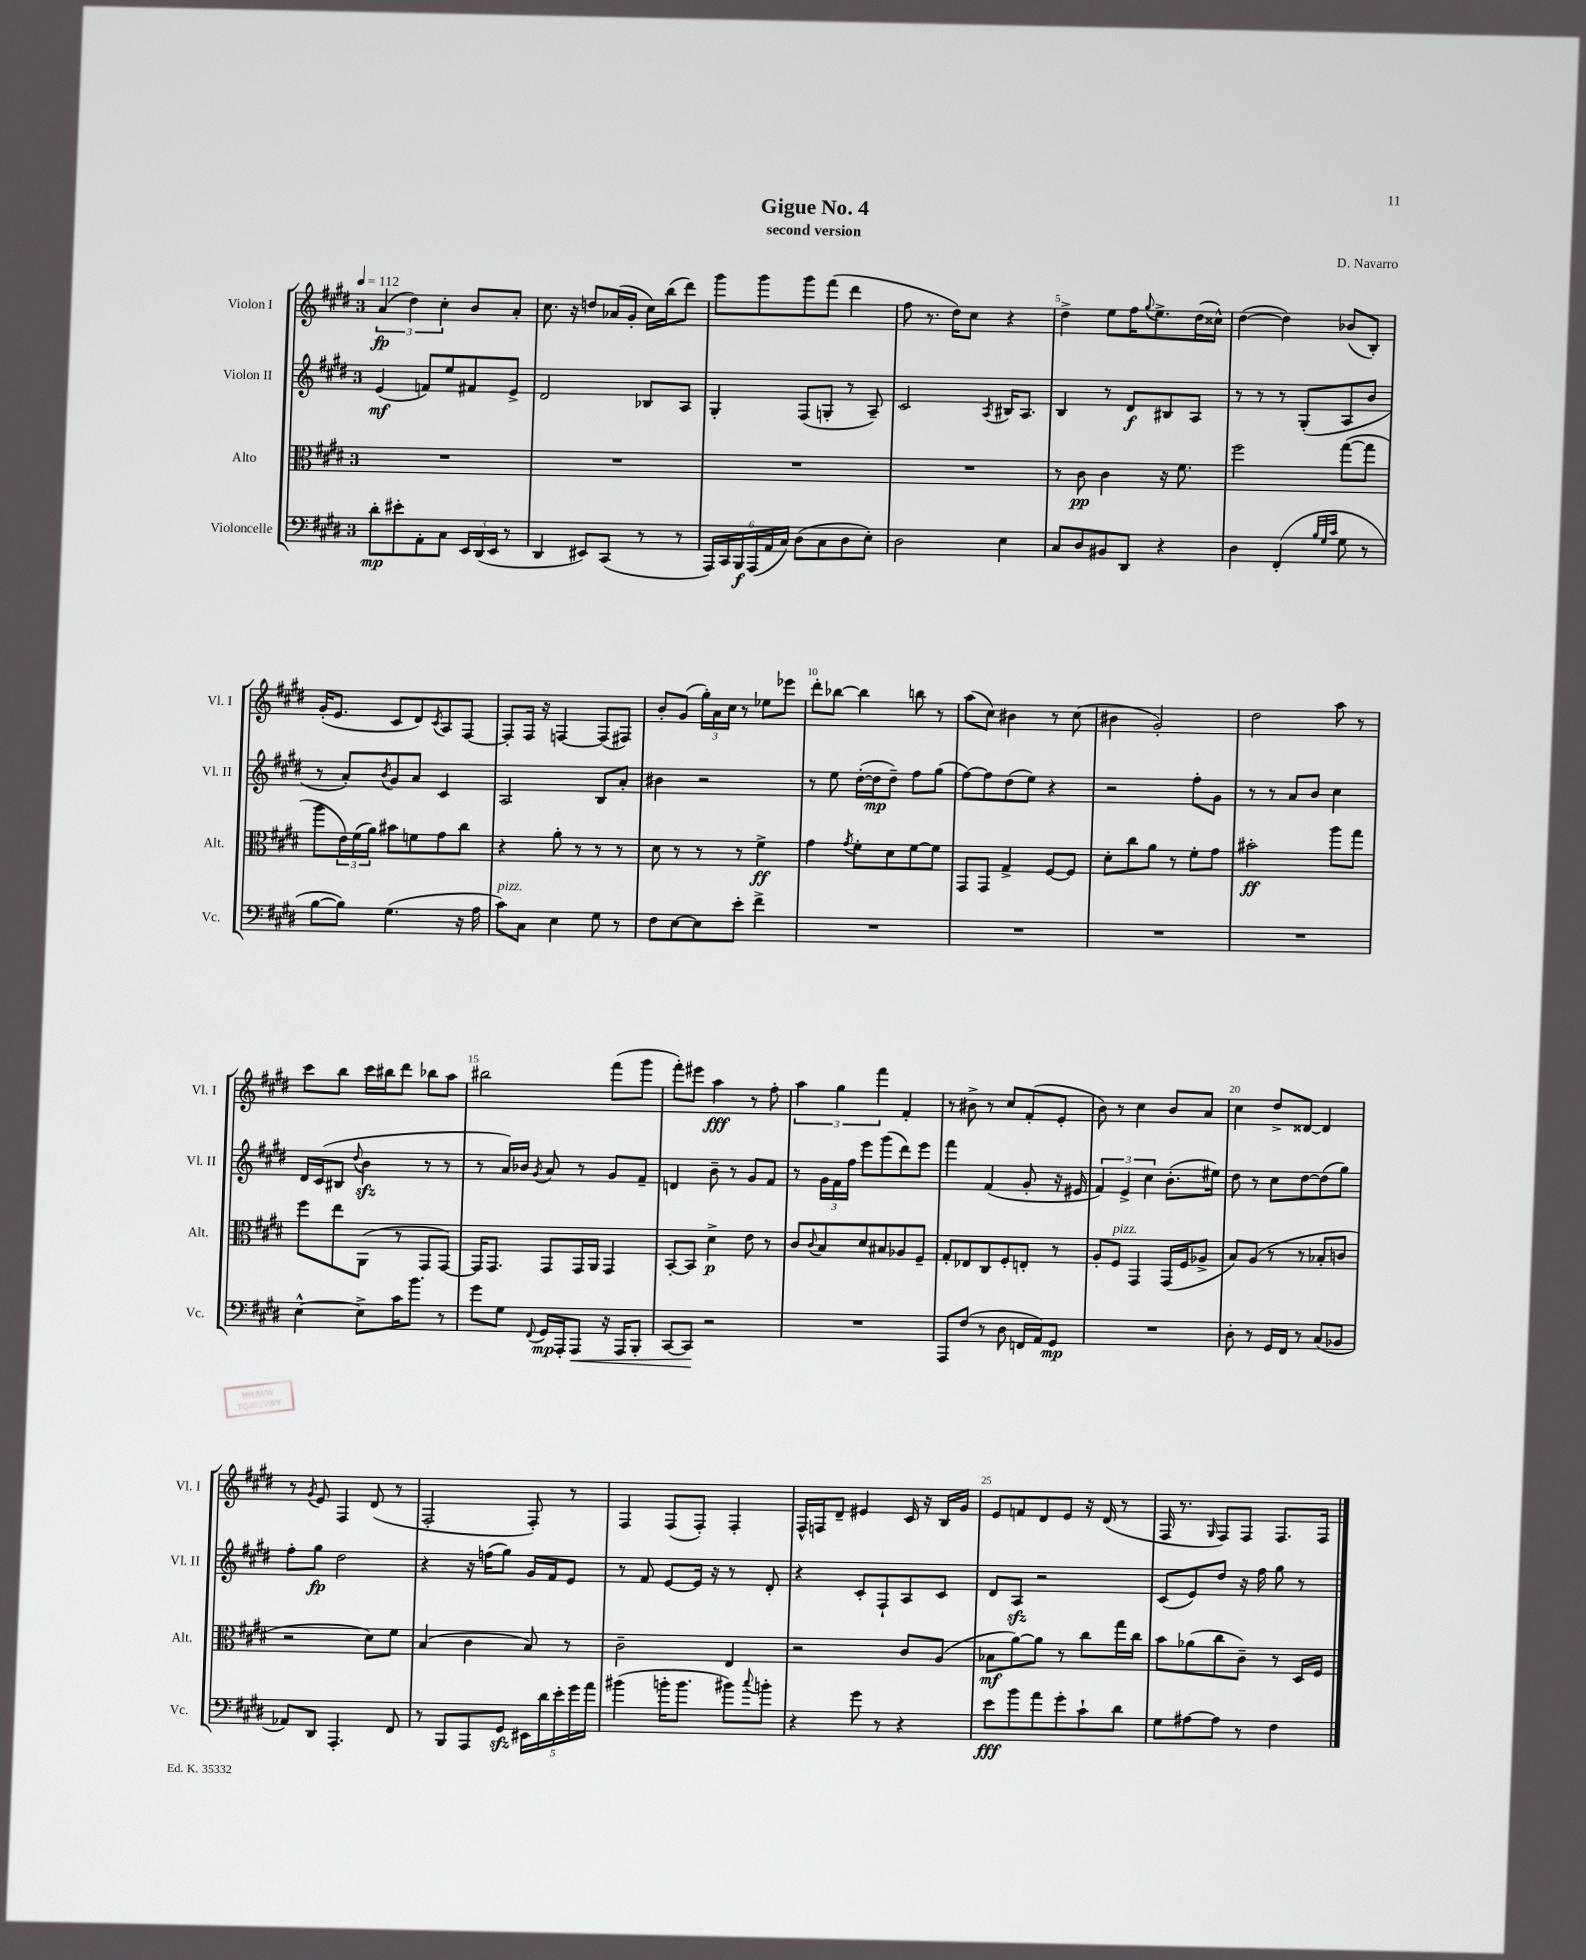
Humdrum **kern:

**kern	**kern	**kern	**kern
*staff4	*staff3	*staff2	*staff1
*clefF4	*clefC3	*clefG2	*clefG2
*k[f#c#g#d#]	*k[f#c#g#d#]	*k[f#c#g#d#]	*k[f#c#g#d#]
*M3/4	*M3/4	*M3/4	*M3/4
*MM112	*MM112	*MM112	*MM112
8d#'	2.r	(4e	(6a
8e#'	.	.	.
.	.	.	6dd#)
8AA'	.	8f)	.
.	.	.	6cc#'
8C#	.	8ee	.
24EE	.	8f#	8b
(24DD#	.	.	.
24EE	.	.	.
8r	.	8e^	8a'
=	=	=	=
4DD#	2.r	2d#	8.cc#
.	.	.	16r
8EE#)	.	.	8dd
(8CC#	.	.	(16a-
.	.	.	16g#'
8r	.	8B-	16cc#)
.	.	.	(16bb
8r	.	8A	8ddd#)
=	=	=	=
24AAA)	2.r	4G#'	8ggg#
24CC#	.	.	.
24BBB	.	.	.
(24AAA	.	.	8ggg#
24AA	.	.	.
24C#)	.	.	.
(8D#	.	(8F#	8ggg#
8C#	.	8G'	(8fff#
8D#	.	8r	4ddd#
8E')	.	8A~)	.
=	=	=	=
2D#	2.r	2c#	8ff#
.	.	.	8.r
.	.	.	16dd#)
.	.	.	8cc#
.	.	8qA	.
4E	.	16B#	4r
.	.	8.A	.
=	=	=	=
8C#	8r	4B	4dd#^
8D#	8c#	.	.
8BB#	4c#	8r	8ee
8DD#	.	8d#	16ff#
.	.	.	8qqgg#
.	.	.	8.ee^
4r	16r	8B#	.
.	8.f#	.	.
.	.	8A	(16dd#
.	.	.	16cc##^^)
=	=	=	=
4D#	2ff#	8r	([4dd#
.	.	8r	.
(4FF#'	.	8r	4dd#])
.	.	(8G#'	.
32qqB	.	.	.
32qqG#	.	.	.
32qqc#	.	.	.
8G#	([8gg#	8A	(8b-
8r	8gg#]	8b	8B')
=	=	=	=
[8B	8aa	8r	(16g#'
.	.	.	8.e
8B])	24e)	8a')	.
.	(24f#	.	.
.	24a)	.	.
.	.	8qb	.
(4.G#	8b#	8g#	8c#
.	8f	8a	8d#)
.	.	.	8qc#
.	8g#	4c#	8A
16r	8cc#	.	[8F#
16A	.	.	.
=	=	=	=
8c#)	4r	2A	8F#']
8C#	.	.	16F#
.	.	.	16r
4E	8a'	.	[4F
.	8r	.	.
8G#	8r	8B	(8F]
8r	8r	8a'	8F#)
=	=	=	=
8F#	8d#	4b#	8b'
[8E	8r	.	(8g#
8E]	8r	2r	24gg#')
.	.	.	24a
.	.	.	24cc#
8e'	8r	.	8r
4f#^	4f#^	.	8ee-
.	.	.	8eee-
=	=	=	=
2.r	4g#	8r	8ddd#'
.	.	8ee	[8bb-
.	8qg#	.	.
.	8f#'	([16dd#'	4bb-]
.	.	16dd#]	.
.	8d#	8dd#~)	.
.	[8f#	8ff#	8bb
.	8f#]	(8gg#	8r
=	=	=	=
2.r	8GG#	[8ff#)	(8aa
.	8GG#	8ff#]	8cc#)
.	4G#^	(8dd#	4b#
.	.	8ee)	.
.	[8F#	4r	8r
.	8F#]	.	(8cc#
=	=	=	=
2.r	8d#'	2r	4b#
.	8cc#	.	.
.	8a	.	2g#')
.	8r	.	.
.	8f#'	8ff#'	.
.	8g#	8g#	.
=	=	=	=
2.r	2b#'	8r	2dd#
.	.	8r	.
.	.	8a	.
.	.	8b	.
.	8aa	4cc#	8aa
.	8gg#	.	8r
=	=	=	=
[4E^^	8ff#	16d#	8ccc#
.	.	(16c#	.
.	8ee	8B#	8bb
.	.	8qqdd#	.
8E^]	(8AA	4b	16ccc#
.	.	.	16bb#
16c#	8r	.	8ddd#
8.b	.	.	.
.	8GG#	8r	8bb-
8r	[8GG#)	8r	8aa
=	=	=	=
8g#	16GG#]	8r	2bb#
.	8.GG#	.	.
8G#	.	16a)	.
.	.	16b-	.
8qqFF#	.	8qg#	.
16GG#	8GG#	8a	.
16AAA'	.	.	.
8AAA	16GG#	8r	.
.	16AA	.	.
16r	4GG#	8g#	(8fff#
16AAA	.	.	.
8BBB'	.	8f#~	8ggg#
=	=	=	=
[8CC#	[8BB'	4d	8fff#')
8CC#]	8BB]	.	8eee#
2r	4d#^	8b~	4aa
.	.	8r	.
.	8e	8g#	8r
.	8r	8f#	8ff#'
=	=	=	=
2.r	8c#	8r	6aa
.	8qqc#	.	.
.	8B	24g#	.
.	.	24f#	6gg#
.	.	24ff#	.
.	8d#	8eee	.
.	.	.	6fff#
.	8B#	(8ggg#	.
.	8A-	8ddd#)	4f#'
.	8F#~	8eee	.
=	=	=	=
8AAA	8G#'	4fff#	8r
(8F#	8E-	.	8b#^
8r	8C#	(4f#	8r
8D#	8F#'	.	8cc#
16FF	8E'	8g#'	(8f#'
16AA)	.	.	.
8GG#	8r	16r	8e'
.	.	16e#	.
=	=	=	=
2.r	8A'	6f#)	8b)
.	8F#	.	8r
.	.	6e^	.
.	4GG#	.	4cc#
.	.	6cc#	.
.	(16GG#	(8.b'	8b
.	16F#	.	.
.	8A-^	.	8a
.	.	16ee#)	.
=	=	=	=
8D#'	8B)	8dd#	4cc#
8r	(8A	8r	.
16GG#	8r	8cc#	8dd#^
16FF#	.	.	.
8r	8r	[8dd#	[8d##
(8C#	8B-'	(8dd#]	4d##]
8BB-	8c	8gg#)	.
=	=	=	=
8AA-)	2r	8ff#'	8r
.	.	.	8qg#
8DD#	.	8gg#	8e
4.AAA'	.	2dd#	4F#
.	8d#)	.	(8d#
8FF#	8f#	.	8r
=	=	=	=
8r	(4B	4r	2F#'
8BBB	.	.	.
8AAA	4c#	16r	.
.	.	(16ff	.
8GG#	.	8gg#)	.
20EE#	8B)	16g#	8F#')
20d#	.	.	.
.	.	16f#	.
20e'	.	.	.
.	8r	8e	8r
20g#	.	.	.
20a	.	.	.
=	=	=	=
(4b#	2c#~	8r	4F#
.	.	8f#	.
16b'	.	[8e	(8F#
8.b	.	.	.
.	.	16e]	8F#')
.	.	16r	.
8b#)	4E	8r	4F#'
8qqcc#	.	.	.
8b'	.	8d#'	.
=	=	=	=
4r	2r	4r	16F#^^
.	.	.	16F
.	.	.	8d#~
8g#	.	8c#'	4e#
8r	.	8F#`	.
4r	8c#	8A	16c#
.	.	.	16r
.	(8A	8c#	16B
.	.	.	16g#
=	=	=	=
8e	8B-	8d#	8e
8b	[8a)	8A	8f
8a	8a]	2r	8d#
8g#'	8r	.	8e
8c#`	8cc#	.	16r
.	.	.	(16d#
8d#	16gg#	.	8r
.	16cc#	.	.
=	=	=	=
8G#	8b	(8c#	16F#
.	.	.	8.r
[8A#	(8a-	8e)	.
.	.	.	16qqG#
8A#]	8cc#	8dd#	8F#)
8r	8c#~)	16r	8F#
.	.	16ff#	.
4F#	8r	8gg#	8.F#
.	16D#	8r	.
.	16F#	.	16F#
==	==	==	==
*-	*-	*-	*-
